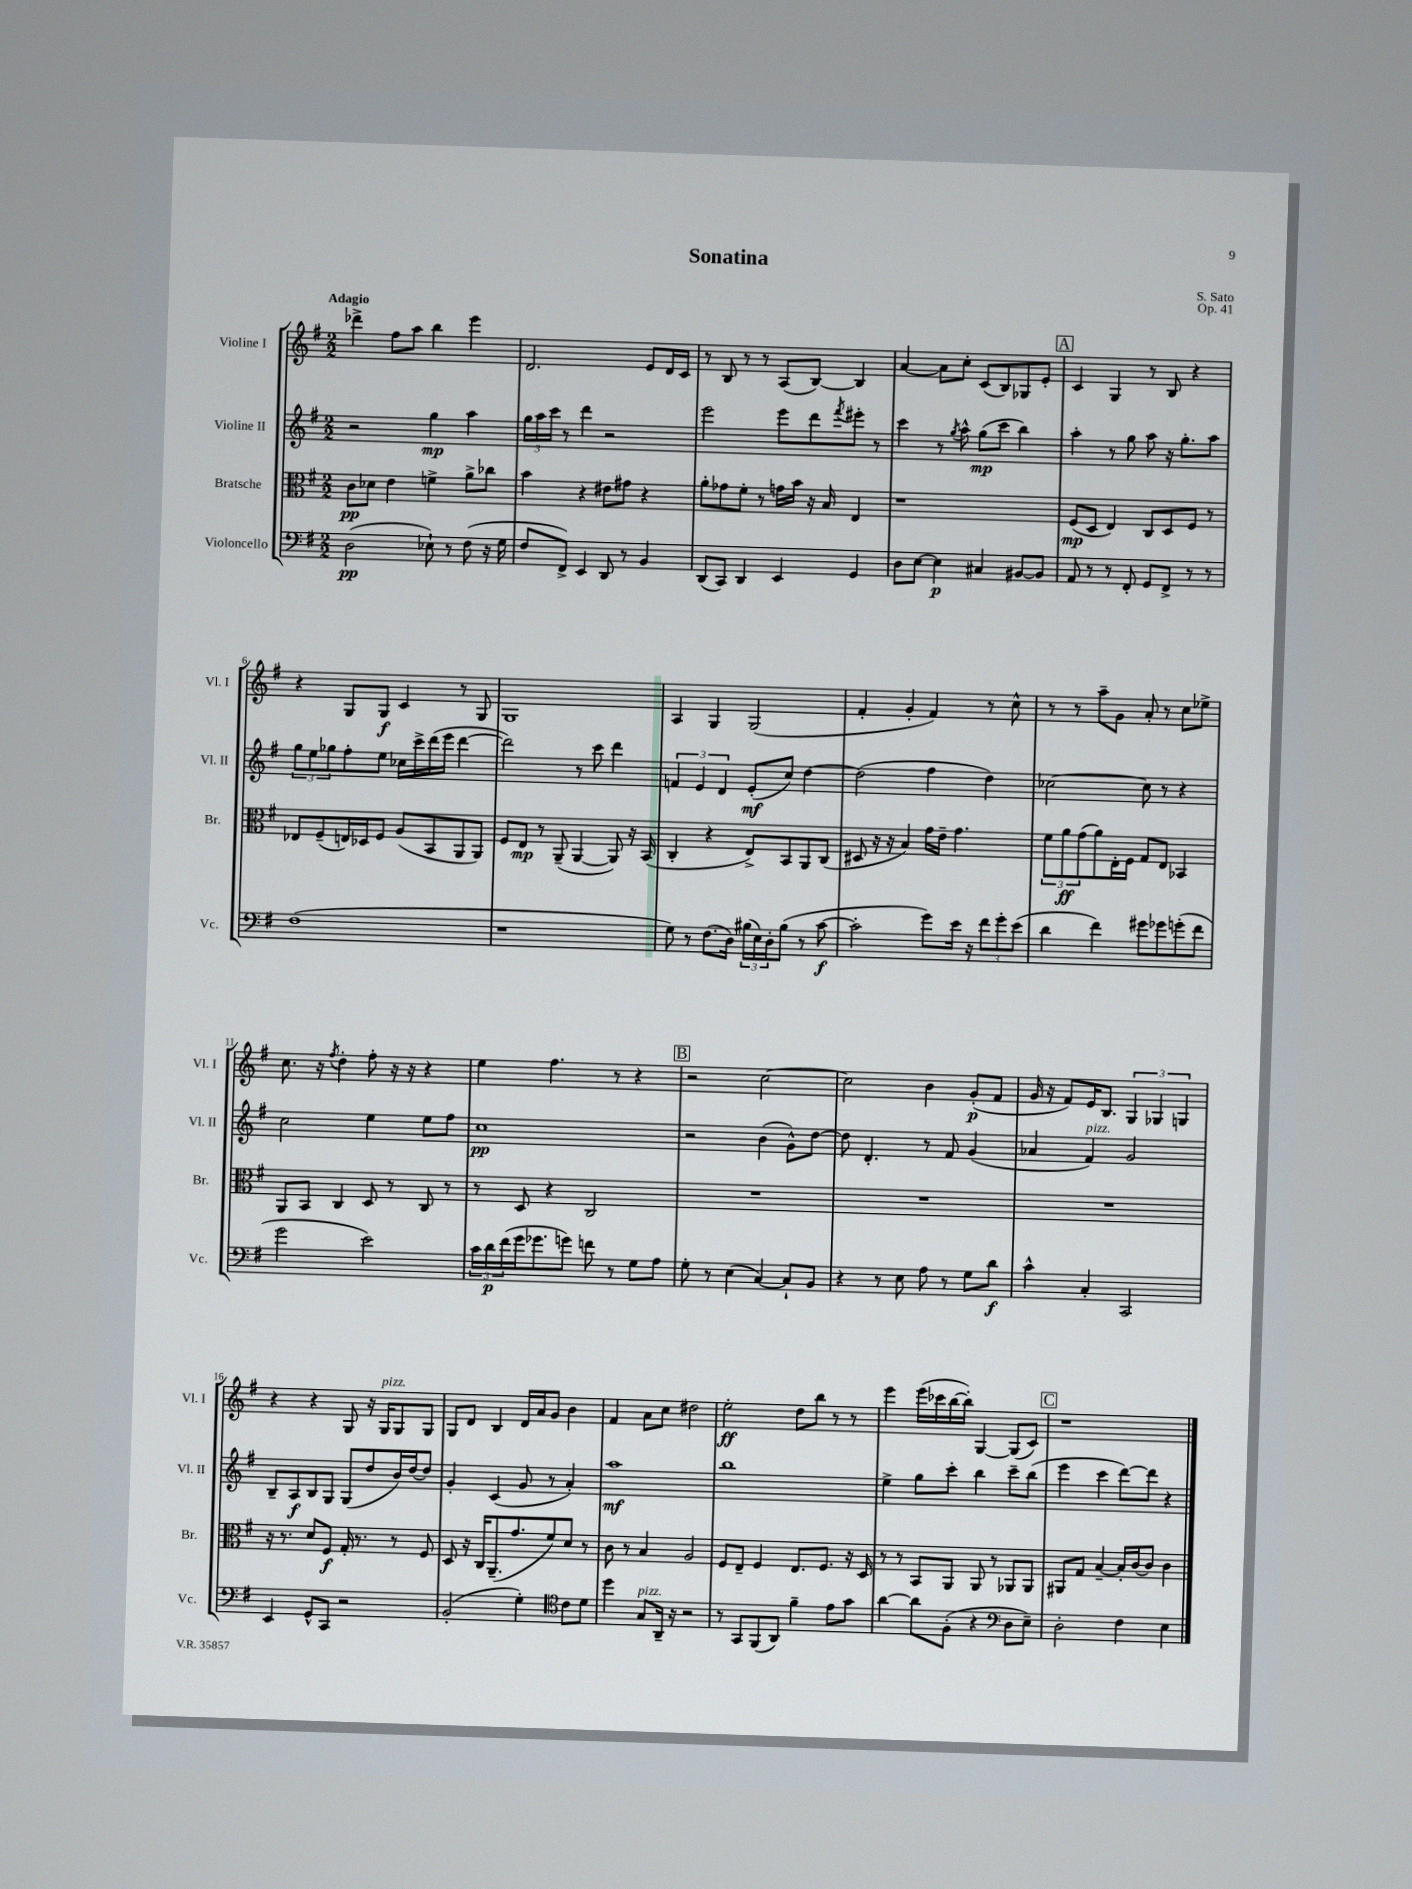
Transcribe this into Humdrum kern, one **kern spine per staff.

**kern	**dynam	**kern	**dynam	**kern	**dynam	**kern	**dynam
*part4	*part4	*part3	*part3	*part2	*part2	*part1	*part1
*staff4	*staff4	*staff3	*staff3	*staff2	*staff2	*staff1	*staff1
*I"Violoncello	*	*I"Bratsche	*	*I"Violine II	*	*I"Violine I	*
*I'Vc.	*	*I'Br.	*	*I'Vl. II	*	*I'Vl. I	*
*clefF4	*	*clefC3	*	*clefG2	*	*clefG2	*
*k[f#]	*	*k[f#]	*	*k[f#]	*	*k[f#]	*
*M2/2	*	*M2/2	*	*M2/2	*	*M2/2	*
=1	=1	=1	=1	=1	=1	=1	=1
!	!	!	!	!	!	!LO:TX:a:B:t=Adagio	!
(2D\	pp	8c\L	pp	2r	.	4ddd-X^\	.
.	.	8d-X\J	.	.	.	.	.
.	.	4e\	.	.	.	8ff#\L	.
.	.	.	.	.	.	8aa\J	.
8E-X`\)	.	4fn^\	.	4gg\	mp	4bb\	.
8r	.	.	.	.	.	.	.
(8F#\	.	8a^\L	.	4aa\	.	4eee\	.
16r	.	8cc-X\J	.	.	.	.	.
16G\	.	.	.	.	.	.	.
=2	=2	=2	=2	=2	=2	=2	=2
8F#/L	.	4b\	.	24gg\LL	.	2.d/	.
.	.	.	.	24aa\	.	.	.
.	.	.	.	24ccc\JJ	.	.	.
8FF#^/J)	.	.	.	8r	.	.	.
4EE/	.	4r	.	4ddd\	.	.	.
8DD/	.	8e#X\L	.	2r	.	.	.
8r	.	8g#X\J	.	.	.	.	.
4BB/	.	4r	.	.	.	8e/L	.
.	.	.	.	.	.	16d/L	.
.	.	.	.	.	.	16c/JJ	.
=3	=3	=3	=3	=3	=3	=3	=3
(8DD/L	.	8a'\L	.	2eee\	.	8r	.
8CC/J)	.	8g-X\	.	.	.	8B/	.
4DD/	.	8f#'\J	.	.	.	8r	.
.	.	8r	.	.	.	8r	.
4EE/	.	16gn\LL	.	8eee\L	.	(8A/L	.
.	.	16b\JJ	.	.	.	.	.
.	.	16r	.	8ddd\	.	[8B/J)	.
.	.	16B/	.	.	.	.	.
.	.	.	.	8qfff#/	.	.	.
4GG/	.	4E/	.	8eee#X'\J	.	4B/]	.
.	.	.	.	8r	.	.	.
=4	=4	=4	=4	=4	=4	=4	=4
8D\L	.	1r	.	4ccc\	.	[4a/	.
[8E\J	.	.	.	.	.	.	.
4E\]	p	.	.	8r	.	8a\L]	.
.	.	.	.	8qgg/	.	.	.
.	.	.	.	8aa^^\	.	8cc'\J	.
4C#X/	.	.	.	(8gg\L	mp	(8c/L	.
.	.	.	.	8ccc\J	.	8B/)	.
[8BB#X/L	.	.	.	4bb\)	.	8G-X/	.
8BB#/J]	.	.	.	.	.	8e'/J	.
!!LO:REH:place=s1:t=A
=5	=5	=5	=5	=5	=5	=5	=5
8AA/	.	(8F#/L	mp	4aa'\	.	4c/	.
8r	.	8D/J	.	.	.	.	.
8r	.	4E/)	.	8r	.	4G/	.
8FF#'/	.	.	.	8gg\	.	.	.
8GG/L	.	8C/L	.	8aa\	.	8r	.
8FF#^/J	.	8D/	.	16r	.	8B/	.
.	.	.	.	8.gg'\L	.	.	.
8r	.	8F#/J	.	.	.	4r	.
8r	.	8r	.	8aa\J	.	.	.
!!LO:LB:g=z
=6	=6	=6	=6	=6	=6	=6	=6
(1F#	.	8E-X/L	.	12gg\L	.	4r	.
.	.	.	.	12ee\	.	.	.
.	.	(8F#~/	.	.	.	.	.
.	.	.	.	12gg-X\	.	.	.
.	.	16En/L)	.	8ff#'\	.	8G/L	.
.	.	16D-X/J	.	.	.	.	.
.	.	8F#/J	.	8ee\J	.	8G/J	f
.	.	(8A/L	.	16cc-X\LL	.	4c/	.
.	.	.	.	16ccc^\	.	.	.
.	.	8BB/	.	(16ddd\	.	.	.
.	.	.	.	16eee\JJ	.	.	.
.	.	8AA/	.	[4ddd\	.	8r	.
.	.	8AA/J)	.	.	.	8G/	.
=7	=7	=7	=7	=7	=7	=7	=7
1r	.	8F#/L	.	2ddd\])	.	1G	.
.	.	8E/J	mp	.	.	.	.
.	.	8r	.	.	.	.	.
.	.	(8AA~/	.	.	.	.	.
.	.	[4AA/	.	8r	.	.	.
.	.	.	.	8ccc\	.	.	.
.	.	8AA/])	.	4ddd\	.	.	.
.	.	16r	.	.	.	.	.
.	.	(16BB/	.	.	.	.	.
=8	=8	=8	=8	=8	=8	=8	=8
8G\)	.	4C'/	.	6fn/	.	4A/	.
8r	.	.	.	.	.	.	.
.	.	.	.	6e/	.	.	.
(8.F#\L	.	4r	.	.	.	4G/	.
.	.	.	.	6d/	.	.	.
16D\Jk)	.	.	.	.	.	.	.
(24B#X\LL	.	8E^/L)	.	(8e'/L	mf	(2G/	.
24E\)	.	.	.	.	.	.	.
24D'\J	.	.	.	.	.	.	.
(8B#\J	.	8BB/	.	8cc/J)	.	.	.
8r	.	8AA/	.	[4dd\	.	.	.
[8c\	f	(8C/J	.	.	.	.	.
=9	=9	=9	=9	=9	=9	=9	=9
2c'\]	.	8D#X/	.	(2dd\]	.	4f#'/	.
.	.	16r	.	.	.	.	.
.	.	16r	.	.	.	.	.
.	.	4B/)	.	.	.	4g'/	.
8g\L)	.	16g\LL	.	4ff#\	.	4f#/)	.
.	.	16e~\JJ	.	.	.	.	.
16e\Jk	.	4.g\	.	.	.	.	.
16r	.	.	.	.	.	.	.
12f#\L	.	.	.	4dd\)	.	8r	.
12g'\	.	.	.	.	.	.	.
.	.	.	.	.	.	8cc^^\	.
(12e\J	.	.	.	.	.	.	.
=10	=10	=10	=10	=10	=10	=10	=10
4d\	.	12f#\L	.	[2cc-X\	.	8r	.
.	.	12a\	ff	.	.	.	.
.	.	.	.	.	.	8r	.
.	.	(12g\	.	.	.	.	.
4f#\)	.	8a\)	.	.	.	8aa~\L	.
.	.	16E'\L	.	.	.	8g\J	.
.	.	16F#\JJ	.	.	.	.	.
8g#X\L	.	8G/L	.	8cc-\]	.	8a'/	.
8g-X\	.	8E/J	.	8r	.	8r	.
(8gn'\	.	4BB-X/	.	4r	.	8cc\L	.
8f#\J	.	.	.	.	.	8ee-X^\J	.
!!LO:LB:g=z
=11	=11	=11	=11	=11	=11	=11	=11
2g\	.	8AA/L	.	2cc\	.	8.cc\	.
.	.	8BB/J	.	.	.	.	.
.	.	.	.	.	.	16r	.
.	.	.	.	.	.	8qff#/	.
.	.	4C/	.	.	.	4dd'\	.
2e\)	.	8D/	.	4ee\	.	8ff#'\	.
.	.	8r	.	.	.	16r	.
.	.	.	.	.	.	16r	.
.	.	8C/	.	8ee\L	.	4r	.
.	.	8r	.	8ff#\J	.	.	.
=12	=12	=12	=12	=12	=12	=12	=12
24c\LL	.	8r	.	1cc	pp	4ee\	.
24d\	p	.	.	.	.	.	.
(24f#\	.	.	.	.	.	.	.
16g\J	.	8D/	.	.	.	.	.
8.g-X\	.	.	.	.	.	.	.
.	.	4r	.	.	.	4.ff#\	.
8gn\J)	.	.	.	.	.	.	.
8fn\	.	2C/	.	.	.	.	.
8r	.	.	.	.	.	8r	.
8G\L	.	.	.	.	.	4r	.
8A\J	.	.	.	.	.	.	.
!!LO:REH:place=s1:t=B
=13	=13	=13	=13	=13	=13	=13	=13
8G'\	.	1r	.	2r	.	2r	.
8r	.	.	.	.	.	.	.
(4E\	.	.	.	.	.	.	.
[4C/)	.	.	.	(4b\	.	[2cc\	.
8C`/L]	.	.	.	8g^^\L)	.	.	.
8BB/J	.	.	.	[8dd\J	.	.	.
=14	=14	=14	=14	=14	=14	=14	=14
4r	.	1r	.	8dd\]	.	2cc\]	.
.	.	.	.	4.d'/	.	.	.
8r	.	.	.	.	.	.	.
8E\	.	.	.	.	.	.	.
8A\	.	.	.	8r	.	4b\	.
8r	.	.	.	8f#/	.	.	.
8G\L	.	.	.	(4g/	.	(8g'/L	p
8d\J	f	.	.	.	.	8f#/J	.
=15	=15	=15	=15	=15	=15	=15	=15
4c^^\	.	1r	.	4a-X/	.	16g/	.
.	.	.	.	.	.	16r	.
.	.	.	.	.	.	8f#/L)	.
!	!	!	!	!LO:TX:a:i:t=pizz.	!	!	!
4C'/	.	.	.	4f#/)	.	16e/K	.
.	.	.	.	.	.	8.B/J	.
2CC/	.	.	.	2g/	.	6G/	.
.	.	.	.	.	.	6G-X/	.
.	.	.	.	.	.	6Gn/	.
!!LO:LB:g=z
=16	=16	=16	=16	=16	=16	=16	=16
4EE/	.	16r	.	8B~/L	.	4r	.
.	.	8.r	.	.	.	.	.
.	.	.	.	8A/	f	.	.
8GG^^/L	.	8d/L	.	8B/	.	4r	.
8CC/J	.	8F#/J	f	8G/J	.	.	.
2r	.	16G'/	.	(8G/L	.	8G/	.
.	.	8.r	.	.	.	.	.
.	.	.	.	8dd/	.	16r	.
!	!	!	!	!	!	!LO:TX:a:i:t=pizz.	!
.	.	.	.	.	.	16G/KL	.
.	.	8r	.	16b/L)	.	8G/	.
.	.	.	.	[16dd/J	.	.	.
.	.	8F#/	.	8dd/J]	.	8G/J	.
=17	=17	=17	=17	=17	=17	=17	=17
(2BB'/	.	8D/	.	4g'/	.	8G/L	.
.	.	16r	.	.	.	8d/J	.
.	.	16C/KL	.	.	.	.	.
.	.	(8.AA~/	.	(4c/	.	4B/	.
.	.	8.g/	.	.	.	.	.
4G'\)	.	.	.	8g/	.	16d/LL	.
.	.	.	.	.	.	16a/J	.
.	.	8f#/)	.	8r	.	8g/J	.
*clefC4	*	*	*	*	*	*	*
8c\L	.	8d/J	.	4a'/)	.	4b\	.
8d\J	.	8r	.	.	.	.	.
=18	=18	=18	=18	=18	=18	=18	=18
4dd\	.	8c\	.	1aa	mf	4f#/	.
.	.	8r	.	.	.	.	.
!LO:TX:a:i:t=pizz.	!	!	!	!	!	!	!
8G/L	.	4B/	.	.	.	8a\L	.
16AA~/Jk	.	.	.	.	.	8cc\J	.
16r	.	.	.	.	.	.	.
2r	.	2A/	.	.	.	2dd#X\	.
=19	=19	=19	=19	=19	=19	=19	=19
8r	.	8F#/L	.	1bb	.	2ee'\	ff
8GG/L	.	8E~/J	.	.	.	.	.
(8FF#/	.	4F#/	.	.	.	.	.
8AA/J)	.	.	.	.	.	.	.
4f#~\	.	8.E/L	.	.	.	8dd\L	.
.	.	.	.	.	.	8bb\J	.
.	.	8.F#/J	.	.	.	.	.
8e\L	.	.	.	.	.	8r	.
8g\J	.	16r	.	.	.	8r	.
.	.	16D/	.	.	.	.	.
=20	=20	=20	=20	=20	=20	=20	=20
[4a\	.	8r	.	4ee^\	.	4eee\	.
.	.	8r	.	.	.	.	.
8a\L]	.	8BB/L	.	8gg\L	.	(16eee\LL	.
.	.	.	.	.	.	16ccc-X\	.
(8F#'\J	.	8AA/J	.	8ccc'\J	.	[16bb\	.
.	.	.	.	.	.	16bb'\JJ])	.
4r	.	8AA/	.	4bb\	.	[4G/	.
.	.	8r	.	.	.	.	.
*clefF4	*	*	*	*	*	*	*
8D\L	.	8AA-X/L	.	8ccc~\L	.	(8G/L]	.
8E~\J)	.	8AA-/J	.	(8bb\J	.	8c/J)	.
!!LO:REH:place=s1:t=C
=21	=21	=21	=21	=21	=21	=21	=21
2D'\	.	8AA#X/L	.	4eee\	.	1r	.
.	.	8G/J	.	.	.	.	.
.	.	[4B~/	.	4ccc\	.	.	.
4F#\	.	16B'/LL]	.	[8ddd\L)	.	.	.
.	.	[16c/J	.	.	.	.	.
.	.	8c/J]	.	8ddd\J]	.	.	.
4E\	.	4c\	.	4r	.	.	.
==	==	==	==	==	==	==	==
*-	*-	*-	*-	*-	*-	*-	*-
